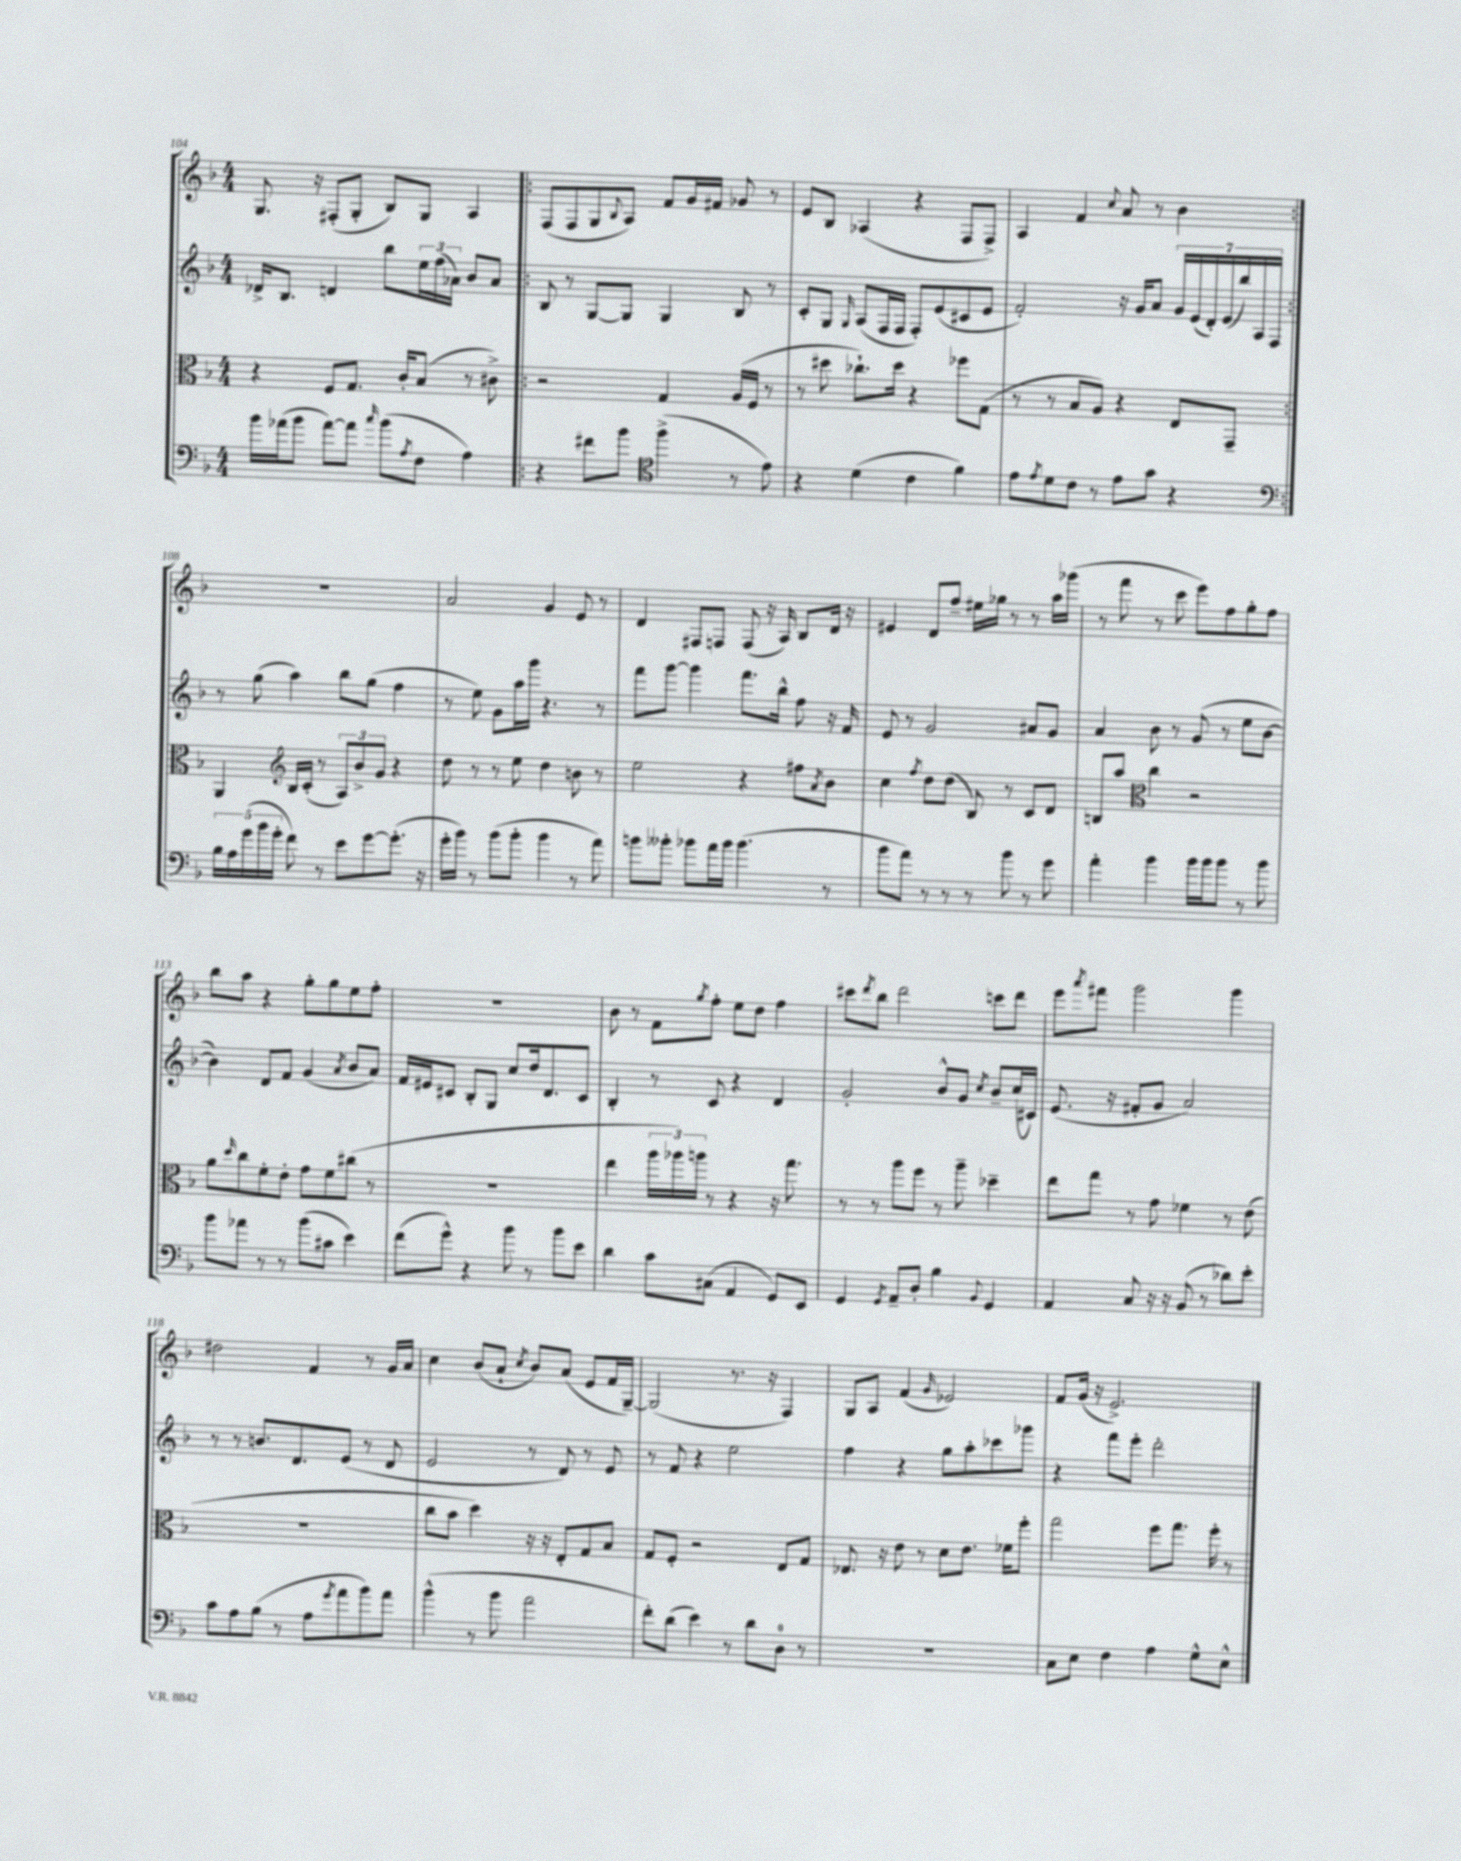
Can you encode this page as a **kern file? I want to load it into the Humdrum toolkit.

**kern	**kern	**kern	**kern
*staff4	*staff3	*staff2	*staff1
*clefF4	*clefC3	*clefG2	*clefG2
*k[b-]	*k[b-]	*k[b-]	*k[b-]
*M4/4	*M4/4	*M4/4	*M4/4
16b-\LL	4r	16d-^/LK	8.G/
(16a-\J	.	8.B-/J	.
8b-\J	.	.	.
.	.	.	16r
[8a-\L)	8F/L	4d/	(8F#'/L
8a-\]J	8.G/J	.	8G'/J
16qqcc/	.	.	.
(8b-\L	.	8bb-\L	8B-/L)
.	16c'/LK	.	.
8qA/	.	.	.
8F\J	(8B-/J	24ee\L	8G/J
.	.	(24ff\	.
.	.	24a-\JJ)	.
4A\)	8r	8b-/L	4A/
.	8c#^\)	8a-/J	.
=!|:	=!|:	=!|:	=!|:
4r	2r	8B-/	(8F/L
.	.	8r	8F/
8f#\L	.	[8G/L	8G/
.	.	.	8qqB-/
8b-\J	.	8G/]J	8A/J)
*clefC4	*	*	*
(4ff^\	4G/	4G/	8f/L
.	.	.	16g/L
.	.	.	16f#/JJ
8r	(16A/LL	8B-/	8g-/
.	16F/JJ	.	.
8e\)	8r	8r	8r
=	=	=	=
4r	8r	8c'/L	8e/L
.	8dd#\	8G/J	8B-/J
.	.	16qqG/	.
(4d\	8.cc-`\L)	(8A/L	(4A-/
.	.	16F/L	.
.	16dd#\Jk	16F/JJ	.
4c\	4r	8F'/L)	4r
.	.	(8e/	.
4f\)	8ff-\L	8c#/	8F/L
.	(8G\J	8e/J	8F^/J)
=	=	=	=
8e\L	8r	2f'/)	4A/
8qe/	.	.	.
8d\	8r	.	.
8c\J	8B-/L	.	4f/
8r	8A/J)	.	.
.	.	.	8qqcc/
8e\L	4r	16r	8a/
.	.	16g/LK	.
8g\J	.	8a/J	8r
4r	8E/L	28g/LL	4b-\
.	.	(28e/	.
.	.	28d'/)	.
.	.	(28e/	.
.	8GG~/J	.	.
.	.	28bb-/)	.
.	.	28A/	.
.	.	28F/JJ	.
=:|!	=:|!	=:|!	=:|!
*clefF4	*	*	*
20B-\LL	4AA/	8r	1r
20A\	.	.	.
(20g\	.	.	.
.	.	(8gg\	.
20b-\	.	.	.
20g'\JJ	.	.	.
*	*clefG2	*	*
8f\)	16B-/LL	4aa\)	.
.	(16c'/JJ	.	.
8r	8r	.	.
8e\L	12A/L)	8bb-\L	.
.	12b-^/	.	.
[8g\	.	(8gg\J	.
.	12g/J	.	.
(8.g'\]J	4r	4ff\	.
16r	.	.	.
=	=	=	=
16g'\LL	8dd\	8r	2a/
16b-\JJ)	.	.	.
8r	8r	8ee\)	.
(8b-\L	8r	8g\L	.
8b-'\J	8ee\	16aa\L	.
.	.	16ggg\JJ	.
4b-\	4dd\	4.r	4g/
8r	8b\	.	8e/
8a\)	8r	8r	8r
=	=	=	=
8b\L	2ee\	8fff\L	4d/
8b--'\J	.	[8ggg\J	.
8b-\L	.	4ggg\]	8F#/L
16a\L	.	.	8F/J
16b-\JJ	.	.	.
(4.b-\	4r	8.fff\L	(8F/
.	.	.	16r
.	.	16bb-^^\Jk	16A/)
.	8ff#\L	8ff\	8B-/L
.	8qa/	.	.
8r	8b-\J	16r	16d/Jk
.	.	16f/	16r
=	=	=	=
8b-\L	4cc\	8e/	4e#/
8a\J)	.	8r	.
.	8qff/	.	.
8r	8dd\L	2g/	8d/L
8r	(8dd\J	.	8ff~/J
8r	8B-/)	.	16ee#\LL
.	.	.	16gg-\JJ
8b-\	8r	.	8r
8r	8c/L	8a#/L	8r
8g\	8d/J	8g/J	16aa\LL
.	.	.	(16ggg-\JJ
=	=	=	=
4a'\	8B/L	4a/	8r
.	8aa/J	.	8fff\
*	*clefC3	*	*
4b-\	4cc\	8b-\	8r
.	.	8r	8ccc\
16b-\LL	2r	(8g/	8eee\L)
16b-\J	.	.	.
8b-\J	.	8r	8ff\
8r	.	8ee\L	8gg'\
8b-\	.	[8b-\J	8ff\J
=	=	=	=
8b-\L	8a\L	4b-\])	8bb-\L
.	16qqdd/	.	.
8a-\J	8cc\	.	8aa\J
8r	8f'\	8d/L	4r
8r	8e'\J	8f/J	.
(8b-\L	8g\L	(4g/	8gg'\L
8c#\J	8f\	.	8gg\
.	.	8qa/	.
4e\)	(8cc#\J	8b-/L	8ee\
.	8r	8a/J)	8ff'\J
=	=	=	=
(8f\L	1r	16f/LL	1r
.	.	16e#/J	.
8g^^\J)	.	8c#/J	.
4r	.	8B-'/L	.
.	.	8G/J	.
8b-\	.	8cc/L	.
8r	.	16dd/k	.
.	.	8.d/	.
8b-\L	.	.	.
8e\J	.	8c#/J	.
=	=	=	=
4d\	4ee\	4B-'/	8b-\
.	.	.	8r
8c\L	24aa\LL	8r	8f\L
.	24aa-\)	.	.
.	24aa\JJ	.	.
.	.	.	8qgg/
(8C#\J	8r	8c/	8ff'\J
4AA/	4r	4r	8ee\L
.	.	.	8dd\J
8GG/L)	16r	4d/	4ff\
.	8.gg\	.	.
8EE/J	.	.	.
=	=	=	=
4GG/	8r	2g'/	8ccc#\L
.	.	.	8qddd/
.	8r	.	8bb-\J
8qGG/	.	.	.
8AA~/L	8aa\L	.	2ddd\
8D'/J	8ff\J	.	.
4B-\	8r	8b-^^/L	.
.	8aa~\	8g/J	.
8qqBB-/	.	8qcc/	.
4GG/	4dd-~\	8b-~/L	8ccc\L
.	.	(16cc/L	8ddd\J
.	.	16c#/JJ)	.
=	=	=	=
4AA/	8ee\L	(8.e/	8eee\L
.	.	.	8qaaa/
.	8gg\J	.	8fff#\J
.	.	16r	.
8C/	8r	8f#'/L	2ggg\
16r	8g\	8g/J	.
16r	.	.	.
(8BB-/	4f-\	2a/)	.
8r	.	.	.
8d-\L)	8r	.	4ggg\
8e'\J	(8e\	.	.
=	=	=	=
8c\L	1r	8r	2dd#\
8A\	.	8r	.
(8B-\J	.	8.b/L	.
8r	.	.	.
.	.	8.d/	.
8A\L	.	.	4f/
8qg/	.	.	.
8a\	.	(8e/J	.
8b-\)	.	8r	8r
8a\J	.	8d/	16g/LL
.	.	.	16a/JJ
=	=	=	=
(4b-^^\	8cc\L	2e/	4cc\
.	8b-\J	.	.
8r	4dd\)	.	(8b-/L
8b-\	.	.	8a`/J
.	.	.	8qcc/
2a\	16r	8r	8b-/L)
.	16r	.	.
.	8E'/L	8d/)	(8a/J
.	8G/	8r	8e/L
.	8B-/J	8e/	16f/L
.	.	.	[16G~/JJ)
=	=	=	=
8f'\L)	8G/L	8r	(2G/]
(8d\J	8F'/J	8f/	.
4e\)	2r	4r	.
8r	.	2ee\	8.r
8d\L	.	.	.
.	.	.	16r
8D\J	8E/L	.	4F/)
8r	8G/J	.	.
=	=	=	=
1r	8.E-/	4ff\	8G/L
.	.	.	8A/J
.	16r	.	.
.	8e\	4r	(4f/
.	8r	.	.
.	.	.	16qqg/
.	8d\L	8gg\L	2e-/)
.	8.e\J	8aa'\	.
.	.	8ccc-\	.
.	16f-\LK	.	.
.	8ff'\J	8ggg-\J	.
=	=	=	=
8C\L	2gg\	4r	8f/L
8E\J	.	.	(16g/Jk
.	.	.	16r
4F\	.	8fff\L	2.e^/)
.	.	8eee'\J	.
4A\	8ff\L	2ddd'\	.
.	8.gg\J	.	.
8G^^\L	.	.	.
.	16ff'\	.	.
8E^^\J	8r	.	.
==	==	==	==
*-	*-	*-	*-
